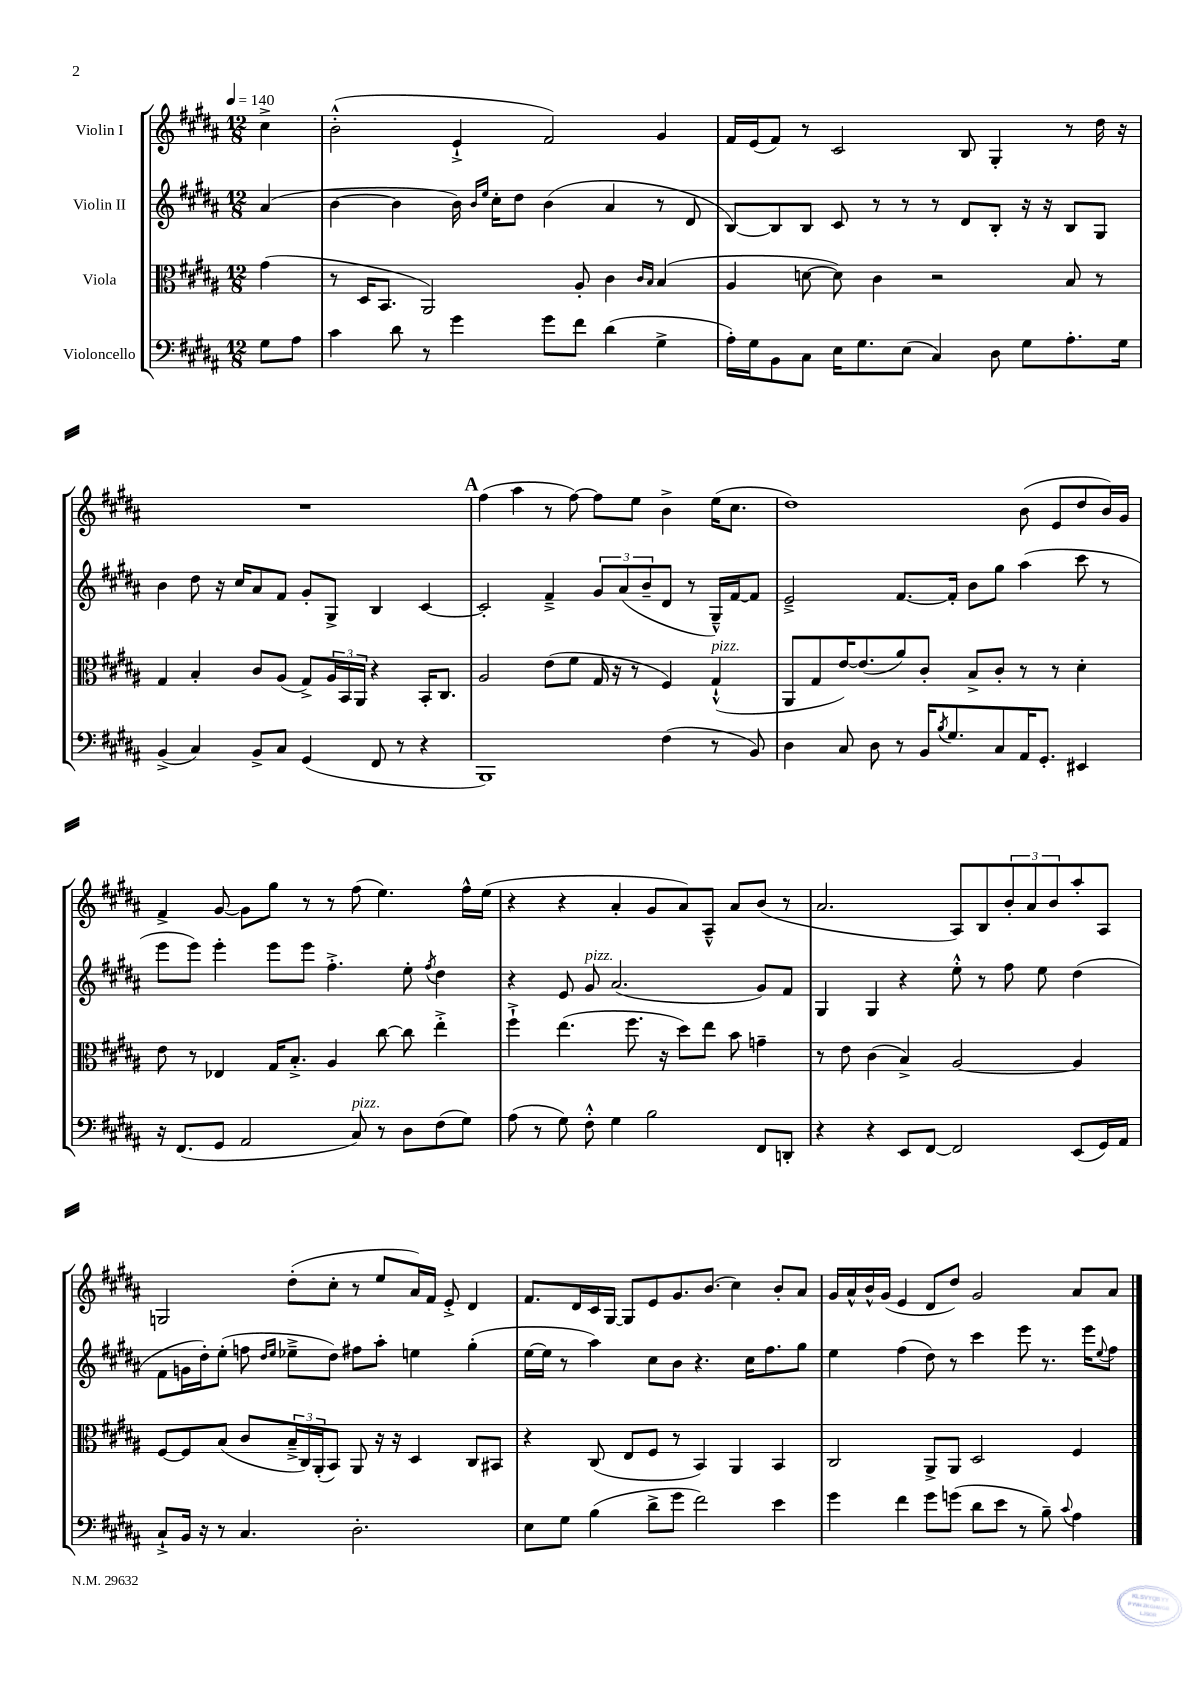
<<
\new StaffGroup <<
\new Staff = "s0" \with { instrumentName = "Violin I" } {
    \clef treble \key b \major \numericTimeSignature \time 12/8 \partial 4 \tempo 4 = 140
    cis''4-> |
    b'2-.-^( e'4-!-> fis'2) gis'4 |
    fis'16 e'16( fis'8) r8 cis'2 b8 gis4-. r8 dis''16 r16 |
    R1. |
    \mark \markup { \bold "A" } fis''4( ais''4 r8 fis''8~) fis''8 e''8 b'4-> e''16( cis''8. |
    dis''1) b'8( e'8 dis''8 b'16) gis'16 |
    fis'4-> gis'8~ gis'8 gis''8 r8 r8 fis''8( e''4.) fis''16-^ e''16( |
    r4 r4 ais'4-. gis'8 ais'8) ais8---^ ais'8 b'8( r8 |
    ais'2. ais8) b8 \tuplet 3/2 { b'8-. ais'8 b'8 } ais''8-. ais8 |
    g2 dis''8-.( cis''8-. r8 e''8 ais'16) fis'16 e'8-.-> dis'4 |
    fis'8. dis'16 cis'16 gis16~ gis8 e'8 gis'8. b'8.( cis''4) b'8-. ais'8 |
    gis'16 ais'16-^ b'16-^ gis'16( e'4 dis'8 dis''8) gis'2 ais'8 ais'8 \bar "|." |
}
\new Staff = "s1" \with { instrumentName = "Violin II" } {
    \clef treble \key b \major \numericTimeSignature \time 12/8 \partial 4
    ais'4( |
    b'4~ b'4 b'16) \grace { b'16 e''16 } cis''16-. dis''8 b'4( ais'4 r8 dis'8 |
    b8~) b8 b8 cis'8 r8 r8 r8 dis'8 b8-. r16 r16 b8 gis8 |
    b'4 dis''8 r16 cis''16 ais'8 fis'8 gis'8-. gis8-> b4 cis'4~ |
    \mark \markup { \bold "A" } cis'2-. fis'4---> \tuplet 3/2 { gis'8 ais'8( b'8-- } dis'8 r8 gis16---^) fis'16~ fis'8 |
    e'2---> fis'8.~ fis'16-. b'8 gis''8 ais''4( cis'''8 r8 |
    e'''8 e'''8) e'''4-. e'''8 e'''8 fis''4.-.-> e''8-. \acciaccatura { fis''8 } dis''4 |
    r4 e'8 gis'8^\markup { \italic "pizz." } ais'2.( gis'8) fis'8 |
    gis4 gis4 r4 e''8-.-^ r8 fis''8 e''8 dis''4( |
    fis'8 g'16 dis''16-.) e''8-.( f''8 \grace { dis''16 e''16 } ees''8---> dis''8) fis''8 ais''8-. e''4 gis''4-.( |
    e''16~ e''16 r8 ais''4) cis''8 b'8 r4. cis''16 fis''8. gis''8 |
    e''4 fis''4( dis''8) r8 cis'''4 e'''8 r8. e'''16 \appoggiatura { e''8 } fis''8 \bar "|." |
}
\new Staff = "s2" \with { instrumentName = "Viola" } {
    \clef alto \key b \major \numericTimeSignature \time 12/8 \partial 4
    gis'4( |
    r8 dis16 b,8. ais,2) ais8-. cis'4 \grace { cis'16 b16 } b4( |
    ais4 d'8~ d'8) cis'4 r2 b8 r8 |
    gis4 b4-. cis'8 ais8( gis8->) \tuplet 3/2 { ais16 b,16 ais,16 } r4 b,16-. cis8. |
    \mark \markup { \bold "A" } ais2 e'8( fis'8 gis16 r16 r8 fis4) gis4-!-^^\markup { \italic "pizz." }( |
    ais,8 gis8 e'16~) e'8.( ais'8) cis'8-. b8-> cis'8-. r8 r8 dis'4-. |
    e'8 r8 ees4 gis16 b8.-.-> ais4 cis''8~ cis''8 e''4-.-> |
    fis''4-!-> e''4.( fis''8. r16 dis''8) e''8 b'8 g'4-- |
    r8 e'8 cis'4( b4->) ais2~ ais4 |
    fis8~ fis8 b8( cis'8 \tuplet 3/2 { b16---> cis16) ais,16-.( } b,8) ais,8 r16 r16 dis4 cis8 bis,8 |
    r4 cis8( e8 fis8 r8 b,4) ais,4 b,4 |
    cis2 ais,8-> ais,8 dis2 fis4 \bar "|." |
}
\new Staff = "s3" \with { instrumentName = "Violoncello" } {
    \clef bass \key b \major \numericTimeSignature \time 12/8 \partial 4
    gis8 ais8 |
    cis'4 dis'8 r8 gis'4 gis'8 fis'8 dis'4( gis4-> |
    ais16-.) gis16 b,8 cis8 e16 gis8. e8( cis4) dis8 gis8 ais8.-. gis16 |
    b,4->( cis4) b,8-> cis8 gis,4( fis,8 r8 r4 |
    \mark \markup { \bold "A" } b,,1) fis4( r8 b,8) |
    dis4 cis8 dis8 r8 b,16 \acciaccatura { b8 } gis8. cis8 ais,16 gis,8.-. eis,4 |
    r16 fis,8.( gis,8 ais,2 cis8^\markup { \italic "pizz." }) r8 dis8 fis8( gis8) |
    ais8( r8 gis8) fis8-.-^ gis4 b2 fis,8 d,8-. |
    r4 r4 e,8 fis,8~ fis,2 e,8( gis,16) ais,16 |
    cis8-!-> b,16 r16 r8 cis4. dis2.-. |
    e8 gis8 b4( dis'8-> gis'8 fis'2) e'4 |
    gis'4 fis'4 gis'8 g'8( dis'8 e'8 r8 b8--) \appoggiatura { cis'8 } ais4 \bar "|." |
}
>>
>>
\layout { \context { \Score \remove "Bar_number_engraver" } }
